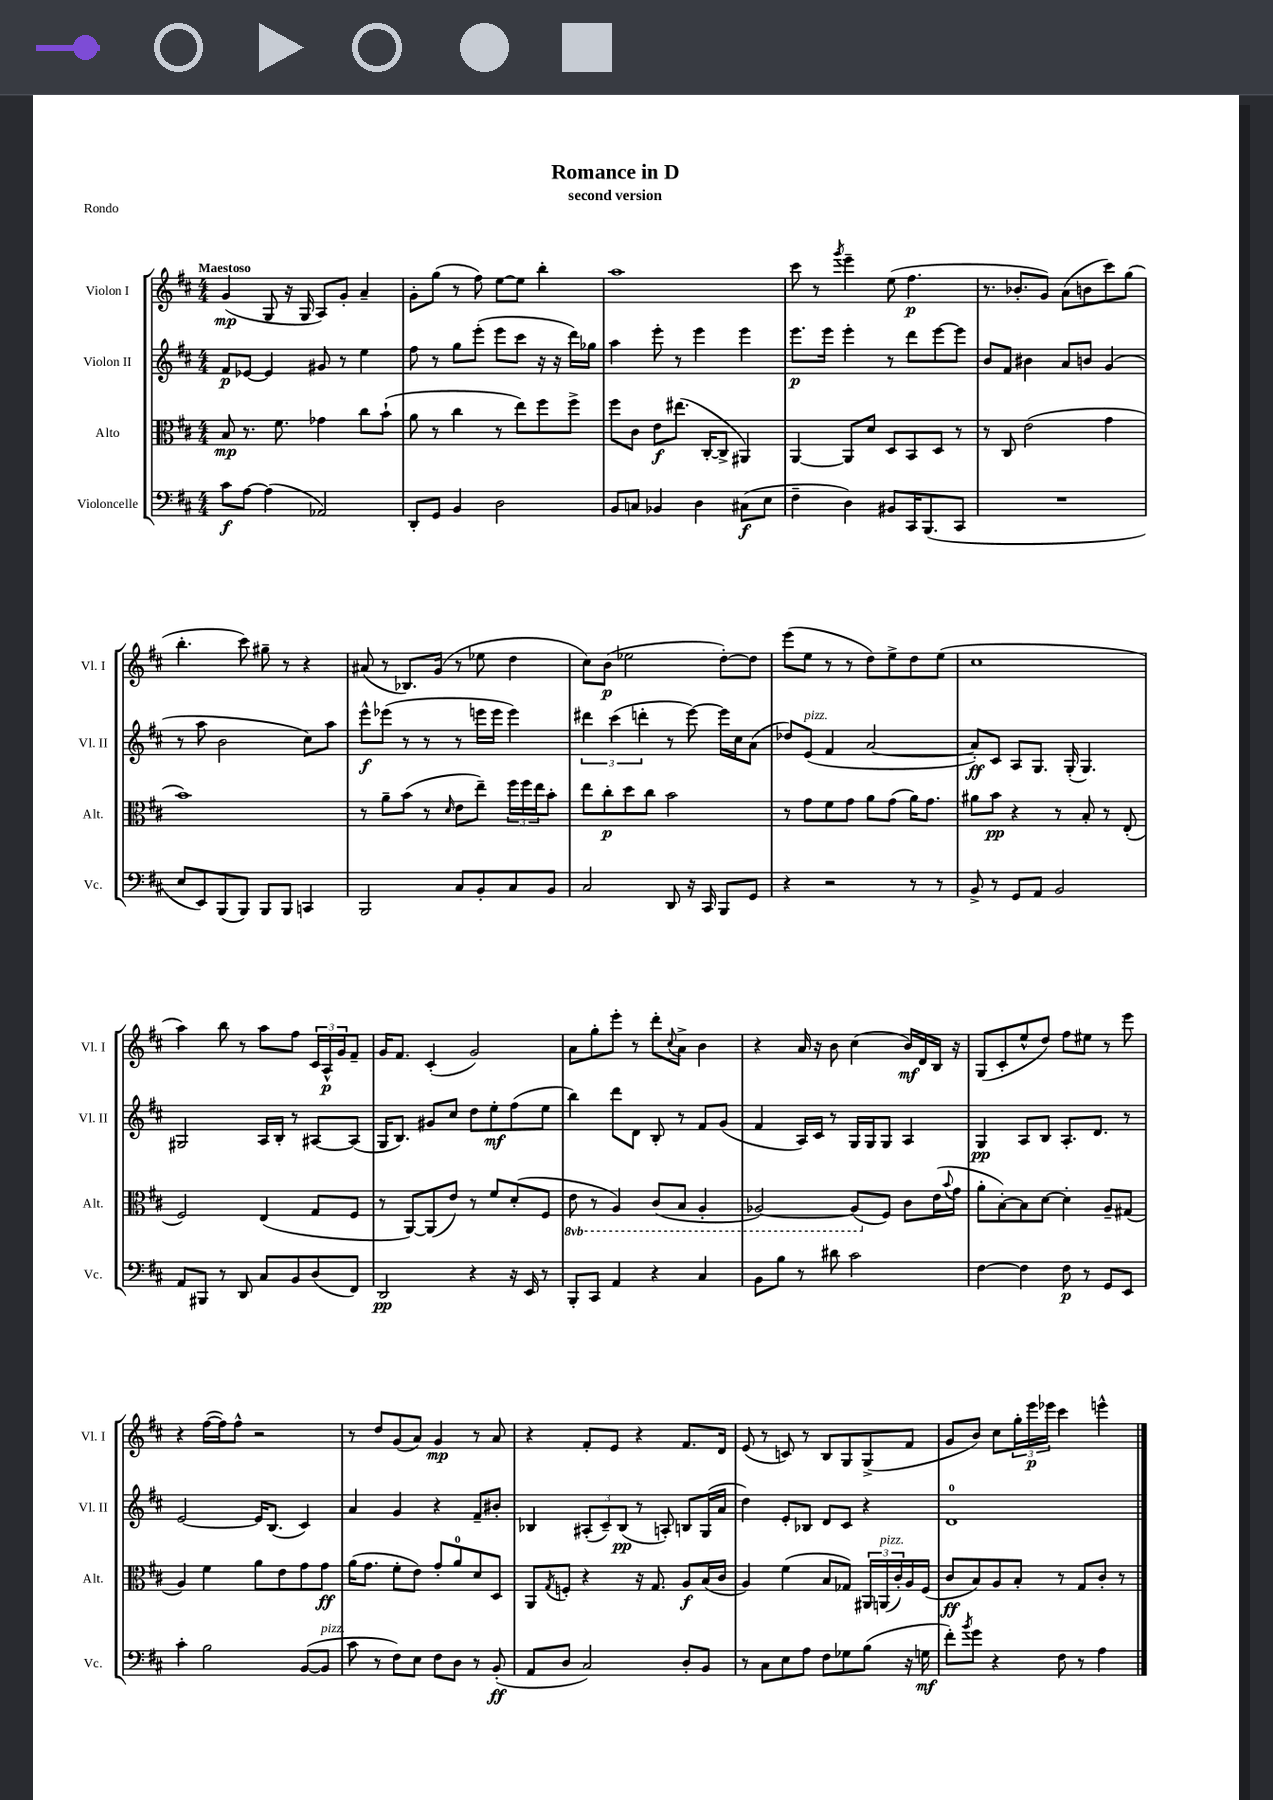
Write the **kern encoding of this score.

**kern	**dynam	**kern	**dynam	**kern	**dynam	**kern	**dynam
*part4	*part4	*part3	*part3	*part2	*part2	*part1	*part1
*staff4	*staff4	*staff3	*staff3	*staff2	*staff2	*staff1	*staff1
*I"Violoncelle	*	*I"Alto	*	*I"Violon II	*	*I"Violon I	*
*I'Vc.	*	*I'Alt.	*	*I'Vl. II	*	*I'Vl. I	*
*clefF4	*	*clefC3	*	*clefG2	*	*clefG2	*
*k[f#c#]	*	*k[f#c#]	*	*k[f#c#]	*	*k[f#c#]	*
*M4/4	*	*M4/4	*	*M4/4	*	*M4/4	*
=1	=1	=1	=1	=1	=1	=1	=1
!	!	!	!	!	!	!LO:TX:a:B:t=Maestoso	!
8c#\L	f	8B/	mp	8f#/L	p	(4g/	mp
[8A\J	.	8.r	.	[8e-X/J	.	.	.
(4A\]	.	.	.	4e-/]	.	8G/	.
.	.	8.f#\	.	.	.	.	.
.	.	.	.	.	.	16r	.
.	.	.	.	.	.	16G/	.
2AA-X/)	.	4g-X\	.	8g#X/	.	8A/L)	.
.	.	.	.	8r	.	8g'/J	.
.	.	8cc#\L	.	4ee\	.	4a~/	.
.	.	(8b`\J	.	.	.	.	.
=2	=2	=2	=2	=2	=2	=2	=2
8DD'/L	.	8a\	.	8ff#\	.	8g'\L	.
8GG/J	.	8r	.	8r	.	(8gg\J	.
4BB/	.	4cc#\	.	8gg\L	.	8r	.
.	.	.	.	(8eee'\J	.	8ff#\)	.
2D\	.	8r	.	8eee\L	.	[8ee\L	.
.	.	8ee\L)	.	8ccc#\J	.	8ee\J]	.
.	.	8ff#\	.	16r	.	4bb'\	.
.	.	.	.	16r	.	.	.
.	.	8ff#^\J	.	16ddd\LL)	.	.	.
.	.	.	.	16gg-X\JJ	.	.	.
=3	=3	=3	=3	=3	=3	=3	=3
8BB/L	.	8ff#\L	.	4aa\	.	1aa	.
8Cn/J	.	8c#\J	.	.	.	.	.
4BB-X/	.	8e\L	f	8eee'\	.	.	.
.	.	(8.ee#X\J	.	8r	.	.	.
4D\	.	.	.	4eee\	.	.	.
.	.	[16C#'/KL	.	.	.	.	.
.	.	8C#^/J]	.	.	.	.	.
(8C#X\L	f	4AA#X/)	.	4eee\	.	.	.
8E\J	.	.	.	.	.	.	.
=4	=4	=4	=4	=4	=4	=4	=4
4F#~\	.	[4AA/	.	8.eee\L	p	8ccc#\	.
.	.	.	.	.	.	8r	.
.	.	.	.	16eee\Jk	.	.	.
.	.	.	.	.	.	8qggg/	.
4D\)	.	8AA/L]	.	4eee'\	.	4eee~\	.
.	.	8d/J	.	.	.	.	.
8BB#X/L	.	8D/L	.	8r	.	(8ee\	.
16CC#/K	.	8BB/	.	8ddd\L	.	4.ff#\	p
(8.BBB/	.	.	.	.	.	.	.
.	.	8D/J	.	[8eee\	.	.	.
8CC#/J	.	8r	.	8eee\J]	.	.	.
=5	=5	=5	=5	=5	=5	=5	=5
1r	.	8r	.	8b/L	.	8.r	.
.	.	8C#/	.	8f#/J	.	.	.
.	.	.	.	.	.	8.b-X'/L	.
.	.	(2e\	.	4b#X\	.	.	.
.	.	.	.	.	.	8g/J)	.
.	.	.	.	8a/L	.	(8a\L	.
.	.	.	.	8bn/J	.	8bn\	.
.	.	4g\	.	(4g/	.	8ccc#\)	.
.	.	.	.	.	.	(8gg\J	.
!!LO:LB:g=z
=6	=6	=6	=6	=6	=6	=6	=6
8E/L	.	1b)	.	8r	.	4.bb'\	.
8EE/)	.	.	.	8aa\	.	.	.
(8BBB/	.	.	.	2b\	.	.	.
8BBB/J)	.	.	.	.	.	8ccc#\)	.
8BBB/L	.	.	.	.	.	8gg#X~\	.
8BBB/J	.	.	.	.	.	8r	.
4CCn/	.	.	.	8cc#\L)	.	4r	.
.	.	.	.	8aa\J	.	.	.
=7	=7	=7	=7	=7	=7	=7	=7
2BBB/	.	8r	.	8eee^^\L	f	(8a#X/	.
.	.	8a~\L	.	(8eee-X\J	.	8r	.
.	.	(8b\J	.	8r	.	8.B-X/L)	.
.	.	8r	.	8r	.	.	.
.	.	.	.	.	.	(16g/Jk	.
.	.	16qqd/	.	.	.	.	.
8C#/L	.	8e\L	.	8r	.	8r	.
8BB'/	.	8ee~\J)	.	16eeen\LL	.	8ee-X\	.
.	.	.	.	16eee\JJ	.	.	.
8C#/	.	24ff#\LL	.	4eee\)	.	4dd\	.
.	.	24ff#\	.	.	.	.	.
.	.	24ee\J	.	.	.	.	.
8BB/J	.	8b'\J	.	.	.	.	.
=8	=8	=8	=8	=8	=8	=8	=8
2C#/	.	8ee\L	.	6ddd#X\	.	8cc#\L)	.
.	.	8cc#'\	p	.	.	(8b\J	p
.	.	.	.	(6ccc#\	.	.	.
.	.	8dd\	.	.	.	2ee-X\	.
.	.	.	.	6dddn'\	.	.	.
.	.	8cc#\J	.	.	.	.	.
8DD/	.	2b\	.	8r	.	.	.
16r	.	.	.	[8eee\)	.	.	.
16CC#/	.	.	.	.	.	.	.
8BBB/L	.	.	.	16eee\LL]	.	[8dd'\L)	.
.	.	.	.	16cc#\J	.	.	.
8GG/J	.	.	.	(8a\J	.	8dd\J]	.
=9	=9	=9	=9	=9	=9	=9	=9
4r	.	8r	.	8dd-X/L)	.	(8eee\L	.
!	!	!	!	!LO:TX:a:i:t=pizz.	!	!	!
.	.	8g\L	.	(8e/J	.	8ee\J	.
2r	.	8f#\	.	4f#/	.	8r	.
.	.	8g\J	.	.	.	8r	.
.	.	8a\L	.	[2a/	.	8dd\L)	.
.	.	(8g\J	.	.	.	8ee^\	.
8r	.	16a\KL)	.	.	.	8dd\	.
.	.	8.g\J	.	.	.	.	.
8r	.	.	.	.	.	(8ee\J	.
=10	=10	=10	=10	=10	=10	=10	=10
8BB^/	.	8a#X\L	.	8a'/L])	ff	1cc#	.
8r	.	8b\J	pp	8c#/J	.	.	.
8GG/L	.	4r	.	8A/L	.	.	.
8AA/J	.	.	.	8.G/J	.	.	.
2BB/	.	8r	.	.	.	.	.
.	.	.	.	(16G'/	.	.	.
.	.	8B'/	.	4.G/)	.	.	.
.	.	8r	.	.	.	.	.
.	.	(8E'/	.	.	.	.	.
!!LO:LB:g=z
=11	=11	=11	=11	=11	=11	=11	=11
8AA/L	.	2F#/)	.	2G#X/	.	4aa\)	.
8BBB#X/J	.	.	.	.	.	.	.
8r	.	.	.	.	.	8bb\	.
8DD/	.	.	.	.	.	8r	.
8C#/L	.	(4E/	.	16A/LL	.	8aa\L	.
.	.	.	.	16B'/JJ	.	.	.
8BB/	.	.	.	8r	.	8ff#\J	.
(8D/	.	8G/L	.	[8A#X/L	.	24c#/LL	.
.	.	.	.	.	.	24A^^/	p
.	.	.	.	.	.	24g/J	.
8FF#/J)	.	8F#/J	.	(8A#/J]	.	8f#~/J	.
=12	=12	=12	=12	=12	=12	=12	=12
2DD/	pp	8r	.	16G/KL	.	16g/KL	.
.	.	.	.	8.B/J)	.	8.f#/J	.
.	.	[8AA/L)	.	.	.	.	.
.	.	(8AA/]	.	8g#X/L	.	(4c#'/	.
.	.	8e/J)	.	8cc#/J	.	.	.
4r	.	8r	.	8dd\L	.	2g/)	.
.	.	8f#/L	.	8ee'\	mf	.	.
16r	.	(8d'/	.	(8ff#\	.	.	.
16EE/	.	.	.	.	.	.	.
8r	.	8F#/J	.	8ee\J	.	.	.
=13	=13	=13	=13	=13	=13	=13	=13
*	*	*8ba	*	*	*	*	*
8BBB'/L	.	8E\	.	4bb\)	.	8a\L	.
8CC#/J	.	8r	.	.	.	8gg'\	.
4AA/	.	4AA/)	.	8ddd\L	.	8eee'\J	.
.	.	.	.	8d\J	.	8r	.
4r	.	(8C#/L	.	8B'/	.	8ddd'\L	.
.	.	.	.	.	.	8qqcc#/	.
.	.	8BB/J	.	8r	.	8a^\J	.
4C#/	.	4AA'/	.	8f#/L	.	4b\	.
.	.	.	.	(8g/J	.	.	.
=14	=14	=14	=14	=14	=14	=14	=14
8BB\L	.	[2AA-X/)	.	4f#/	.	4r	.
8B\J	.	.	.	.	.	.	.
8r	.	.	.	16A/LL)	.	16a/	.
.	.	.	.	16c#/JJ	.	16r	.
8d#X\	.	.	.	8r	.	8b\	.
2c#\	.	(8AA-/L]	.	16G/LL	.	(4cc#\	.
.	.	.	.	16G/J	.	.	.
*	*	*X8ba	*	*	*	*	*
.	.	8F#/J)	.	8G/J	.	.	.
.	.	8c#\L	.	4A/	.	16b/LL)	mf
.	.	.	.	.	.	16d/	.
.	.	(16e\L	.	.	.	16B/JJ	.
.	.	8qqb/	.	.	.	.	.
.	.	16g\JJ	.	.	.	16r	.
=15	=15	=15	=15	=15	=15	=15	=15
[4F#\	.	8a'\L	.	4G/	pp	(8G/L	.
.	.	[8B'\)	.	.	.	8c#'/	.
4F#\]	.	8B\]	.	8A/L	.	8ee^^/	.
.	.	[8d\J	.	8B/J	.	8dd/J)	.
8F#\	p	4d'\]	.	8.A'/L	.	8ff#\L	.
8r	.	.	.	.	.	8ee#X\J	.
.	.	.	.	8.d/J	.	.	.
8GG/L	.	8A~/L	.	.	.	8r	.
8EE/J	.	(8G#X/J	.	8r	.	8eee\	.
!!LO:LB:g=z
=16	=16	=16	=16	=16	=16	=16	=16
4c#'\	.	4A/)	.	[2e/	.	4r	.
2B\	.	4f#\	.	.	.	([16ff#\LL	.
.	.	.	.	.	.	16ff#\J])	.
.	.	.	.	.	.	8ff#^^\J	.
.	.	8a\L	.	16e/KL]	.	2r	.
.	.	.	.	(8.B/J	.	.	.
.	.	8e\	.	.	.	.	.
([8BB/L	.	8g\	.	4c#/)	.	.	.
!LO:TX:a:i:t=pizz.	!	!	!	!	!	!	!
8BB/J]	.	8g\J	ff	.	.	.	.
=17	=17	=17	=17	=17	=17	=17	=17
8c#\	.	(16a\KL	.	4a/	.	8r	.
.	.	8.g\J	.	.	.	.	.
8r	.	.	.	.	.	8dd/L	.
8F#\L)	.	8f#'\L	.	4g/	.	(8g/	.
8E\J	.	8e\J)	.	.	.	8a/J)	.
8F#\L	.	8g'/L	.	4r	.	4g/	mp
8D\J	.	8a/	.	.	.	.	.
8r	.	8d/	.	8f#~/L	.	8r	.
(8BB'/	ff	8D/J	.	8b#X'/J	.	8a/	.
=18	=18	=18	=18	=18	=18	=18	=18
8AA/L	.	8AA/L	.	4B-X/	.	4r	.
.	.	8qG/	.	.	.	.	.
8D/J	.	8Fn'/J	.	.	.	.	.
2C#/)	.	4r	.	(12A#X'/L	.	8f#'/L	.
.	.	.	.	12c#~/)	.	.	.
.	.	.	.	.	.	8e/J	.
.	.	.	.	(12B-/J	pp	.	.
.	.	16r	.	8r	.	4r	.
.	.	8.G/	.	.	.	.	.
.	.	.	.	8An'/)	.	.	.
8D'/L	.	8A/L	f	8Bn/L	.	8.f#/L	.
8BB/J	.	(16B/L	.	(16G/L	.	.	.
.	.	16c#/JJ	.	16a/JJ	.	16d/Jk	.
=19	=19	=19	=19	=19	=19	=19	=19
8r	.	4A/)	.	4dd\)	.	(8e/	.
8C#\L	.	.	.	.	.	8r	.
8E\	.	(4f#\	.	8e'/L	.	8cn/)	.
8A\J	.	.	.	8B-X/J	.	8r	.
8F#\L	.	8B/L	.	8d/L	.	8B/L	.
8G-X\	.	8G-X/J)	.	8c#/J	.	8G/	.
(8B\J	.	24AA#X/LL	.	4r	.	(8G^/	.
!	!	!LO:TX:a:i:t=pizz.	!	!	!	!	!
.	.	(24AAn/	.	.	.	.	.
.	.	24c#'/)	.	.	.	.	.
16r	.	16A/	.	.	.	8f#/J	.
16Gn\	mf	(16F#/JJ	.	.	.	.	.
=20	=20	=20	=20	=20	=20	=20	=20
8f#'\L)	.	8c#/L	ff	1d	.	8g/L	.
8qb/	.	.	.	.	.	.	.
8g\J	.	8B/)	.	.	.	8b/J)	.
4r	.	8A/	.	.	.	8cc#\L	.
.	.	8B'/J	.	.	.	24gg'\L	.
.	.	.	.	.	.	24eee\	p
.	.	.	.	.	.	24eee-X\JJ	.
8F#\	.	8r	.	.	.	4ccc#\	.
8r	.	8G/L	.	.	.	.	.
4A\	.	8c#'/J	.	.	.	4eeen^^\	.
.	.	8r	.	.	.	.	.
==	==	==	==	==	==	==	==
*-	*-	*-	*-	*-	*-	*-	*-
